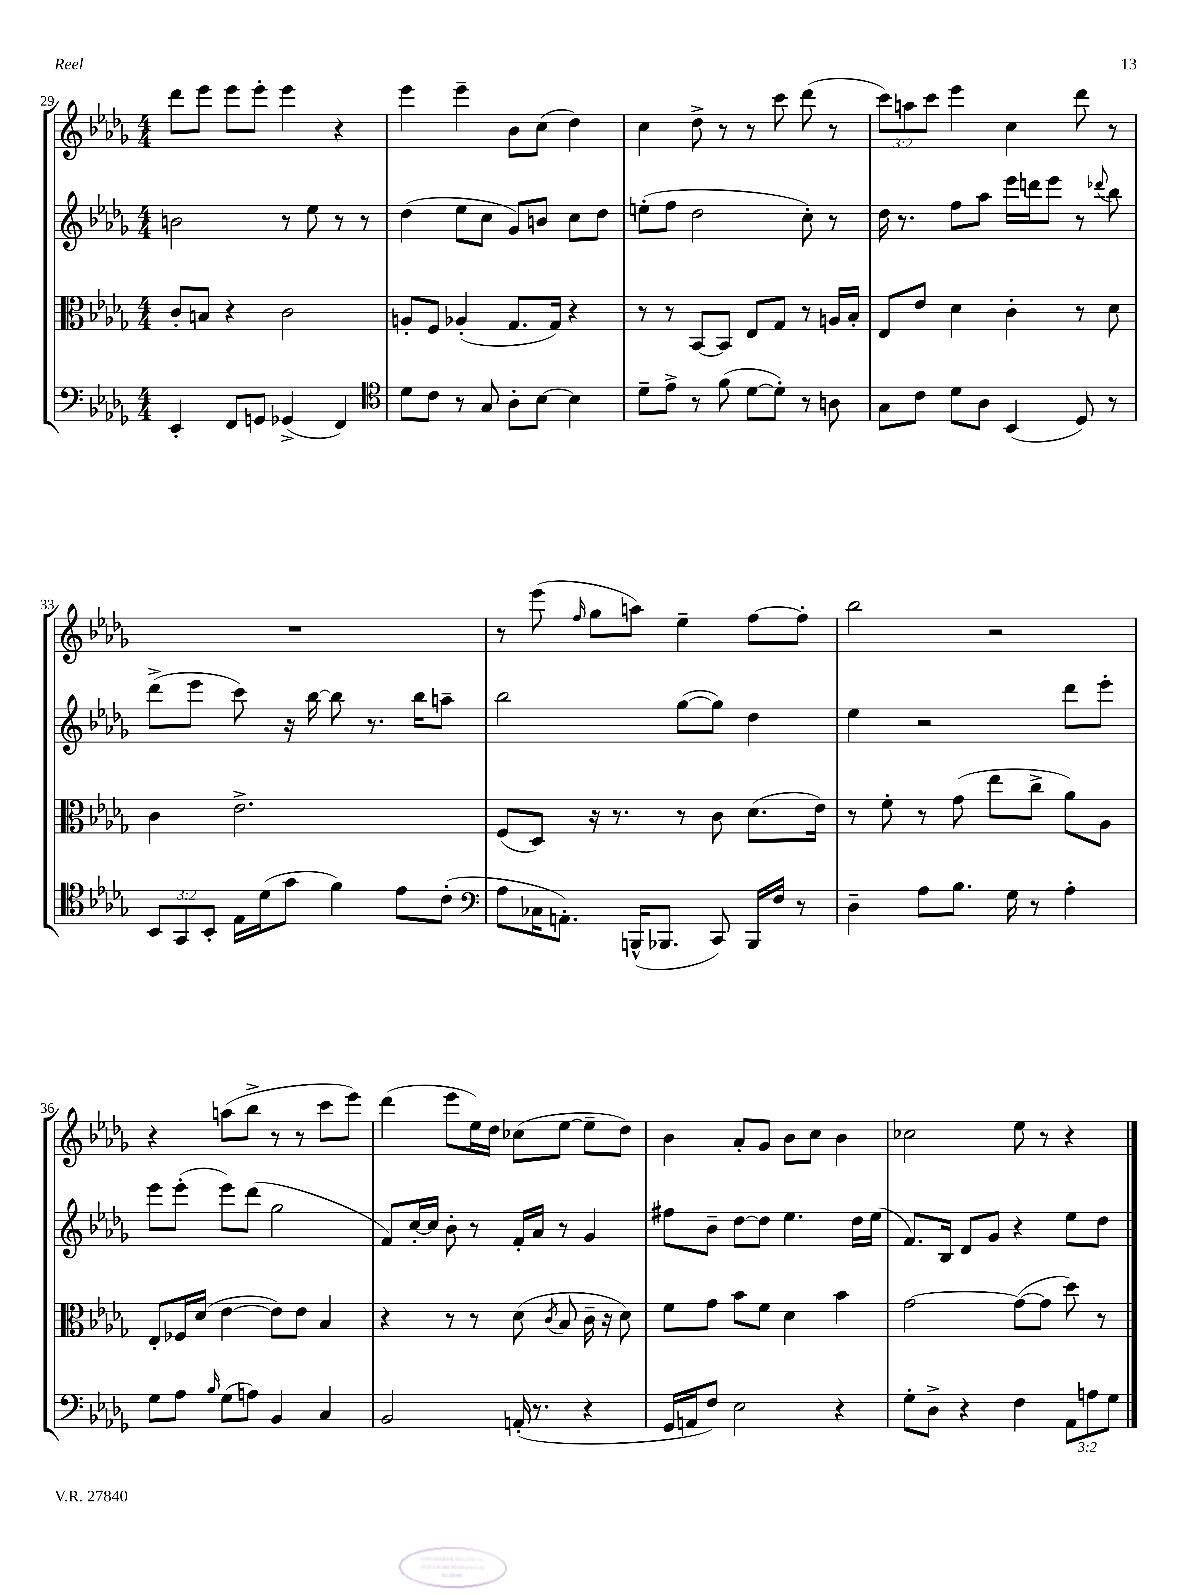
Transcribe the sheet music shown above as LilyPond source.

<<
\new StaffGroup <<
\new Staff = "s0" {
    \clef treble \key des \major \numericTimeSignature \time 4/4 \override Staff.TupletNumber.text = #tuplet-number::calc-fraction-text
    \autoBeamOff des'''8[ ees'''8] ees'''8[ ees'''8]-. ees'''4 r4 |
    ees'''4 ees'''4-- bes'8[ c''8]( des''4) |
    c''4 des''8-> r8 r8 c'''8 des'''8( r8 |
    \tuplet 3/2 { c'''8[) a''8 c'''8] } ees'''4 c''4 des'''8 r8 |
    R1 |
    r8 ees'''8( \grace { f''16 } ges''8[ a''8]) ees''4-- f''8[~ f''8]-. |
    bes''2 r2 |
    r4 a''8[( bes''8]-> r8 r8 c'''8[ ees'''8]) |
    des'''4( ees'''8[ ees''16) des''16] ces''8[( ees''8]~ ees''8[-- des''8]) |
    bes'4 aes'8[-. ges'8] bes'8[ c''8] bes'4 |
    ces''2 ees''8 r8 r4 \bar "|." |
}
\new Staff = "s1" {
    \clef treble \key des \major \numericTimeSignature \time 4/4
    \autoBeamOff b'2 r8 ees''8 r8 r8 |
    des''4( ees''8[ c''8] ges'8[) b'8] c''8[ des''8] |
    e''8[-.( f''8] des''2 c''8-.) r8 |
    des''16 r8. f''8[ aes''8] ees'''16[ d'''16 ees'''8] r8 \appoggiatura { des'''8 } bes''8 |
    des'''8[->( ees'''8] c'''8) r16 bes''16~ bes''8 r8. bes''16[ a''8]-- |
    bes''2 ges''8[~( ges''8]) des''4 |
    ees''4 r2 des'''8[ ees'''8]-. |
    ees'''8[ ees'''8]-.( ees'''8[) des'''8]( ges''2 |
    f'8[) c''16~-. c''16] bes'8-. r8 f'16[-. aes'16] r8 ges'4 |
    fis''8[ bes'8]-- des''8[~ des''8] ees''4. des''16[ ees''16]( |
    f'8.[) bes16] des'8[ ges'8] r4 ees''8[ des''8] \bar "|." |
}
\new Staff = "s2" {
    \clef alto \key des \major \numericTimeSignature \time 4/4
    \autoBeamOff c'8[-. b8] r4 c'2 |
    a8[-. f8] aes4-.( ges8.[ ges16]) r4 |
    r8 r8 bes,8[~ bes,8] ees8[ ges8] r8 a16[ bes16]-. |
    ees8[ ees'8] des'4 c'4-. r8 des'8 |
    c'4 ees'2.-> |
    f8[( des8]) r16 r8. r8 c'8 des'8.[( ees'16]) |
    r8 f'8-. r8 ges'8( ees''8[ c''8]-> aes'8[) aes8] |
    ees8[-. fes16 des'16]( ees'4~ ees'8[) ees'8] bes4 |
    r4 r8 r8 des'8( \acciaccatura { c'8 } bes8 c'16-- r16 des'8) |
    f'8[ ges'8] bes'8[ f'8] des'4 bes'4 |
    ges'2~ ges'8[~( ges'8] des''8) r8 \bar "|." |
}
\new Staff = "s3" {
    \clef bass \key des \major \numericTimeSignature \time 4/4 \override Staff.TupletNumber.text = #tuplet-number::calc-fraction-text
    \autoBeamOff ees,4-. f,8[ g,8] ges,4->( f,4) |
    \clef tenor des'8[ c'8] r8 ges8 aes8[-. bes8]~ bes4 |
    des'8[-- ees'8]-> r8 f'8( des'8[~ des'8]-.) r8 a8 |
    ges8[ c'8] des'8[ aes8] bes,4( des8) r8 |
    \tuplet 3/2 { bes,8[ ges,8 bes,8]-. } ees16[ des'16( ges'8] f'4) ees'8[ c'8]-.( |
    \clef bass aes8[ ces16 a,8.]-.) b,,16[-^( bes,,8.] c,8) bes,,16[ f16] r8 |
    des4-- aes8[ bes8.] ges16 r8 aes4-. |
    ges8[ aes8] \grace { bes16 } ges8[( a8]) bes,4 c4 |
    bes,2 a,16-.( r8. r4 |
    ges,16[ a,16 f8]) ees2 r4 |
    ges8[-. des8]-> r4 f4 \tuplet 3/2 { aes,8[ a8 ges8] } \bar "|." |
}
>>
>>
\layout { \context { \Score currentBarNumber = #29 } }
